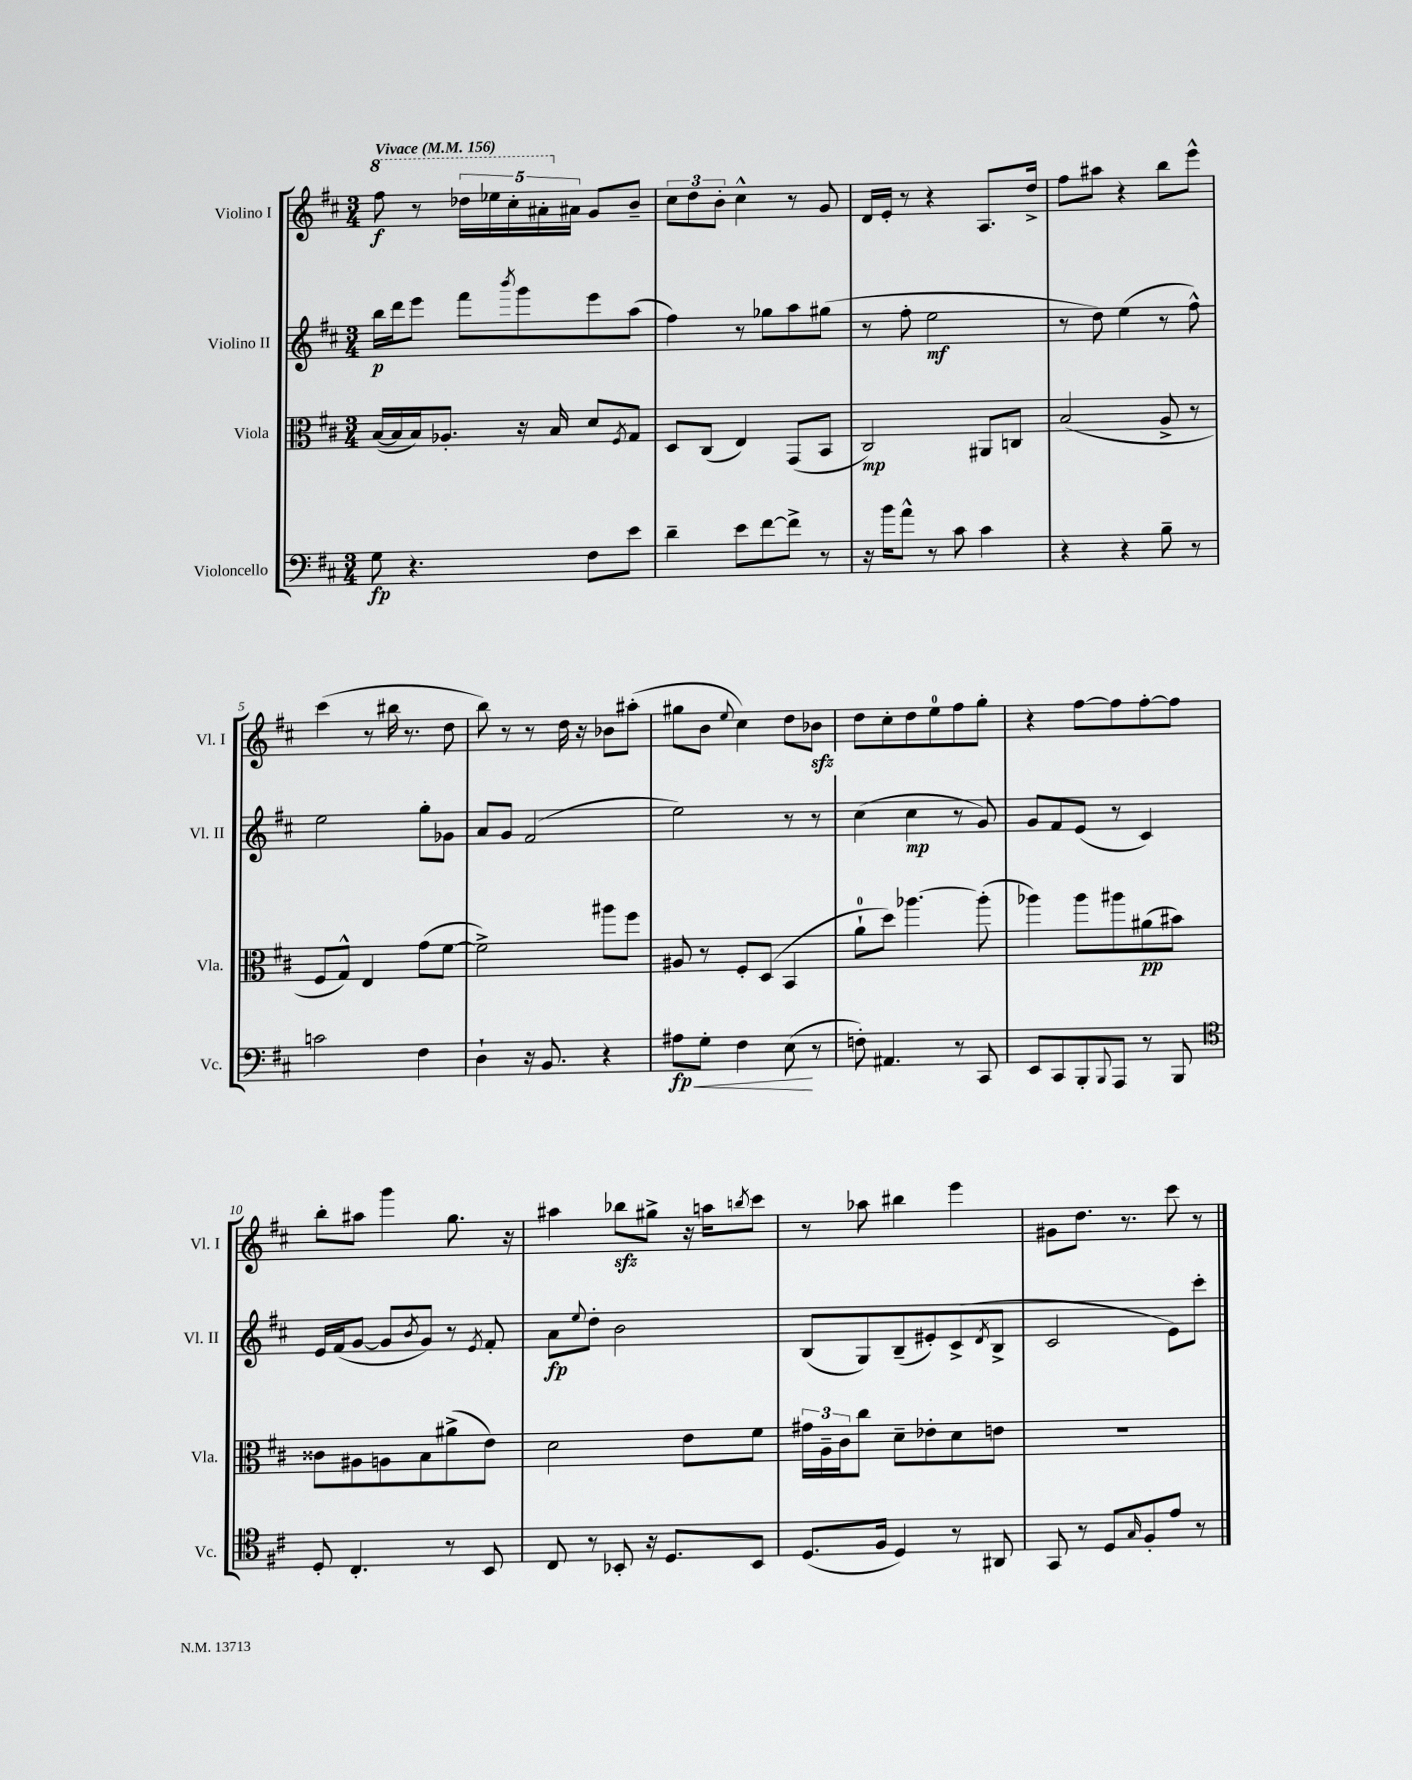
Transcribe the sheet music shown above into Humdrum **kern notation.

**kern	**kern	**kern	**kern
*staff4	*staff3	*staff2	*staff1
*clefF4	*clefC3	*clefG2	*clefG2
*k[f#c#]	*k[f#c#]	*k[f#c#]	*k[f#c#]
*M3/4	*M3/4	*M3/4	*M3/4
*MM156	*MM156	*MM156	*MM156
8G	([16B	16bb	8fff#
.	16B]	16ddd	.
4.r	16B)	8eee	8r
.	8.A-'	.	.
.	.	8fff#	20ddd-
.	.	.	20eee-
.	.	.	20ccc#'
.	.	8qbbb	.
.	16r	8ggg	.
.	.	.	20aa#'
.	16B	.	.
.	.	.	20a#
8F#	8d	8eee	8g
.	8qF#	.	.
8e	8G	(8aa	8b~
=	=	=	=
4d~	8D	4ff#)	12cc#
.	.	.	12dd
.	(8C#	.	.
.	.	.	12b'
8e	4E)	8r	4cc#^^
[8f#	.	8gg-	.
8f#^]	(8GG	8aa	8r
8r	8BB	(8gg#	8g
=	=	=	=
16r	2C#)	8r	16d
16b	.	.	16e'
8a^^	.	8ff#'	8r
8r	.	2ee	4r
8c#	.	.	.
4c#	8AA#	.	8.A
.	8C	.	.
.	.	.	16dd^
=	=	=	=
4r	(2B	8r	8ff#
.	.	8dd)	8aa#
4r	.	(4ee	4r
8B~	8A^	8r	8bb
8r	8r	8ff#^^)	8eee^^
=	=	=	=
2c	8F#	2ee	(4ccc#
.	8G^^)	.	.
.	4E	.	8r
.	.	.	16bb#
.	.	.	8.r
4F#	(8g	8gg'	.
.	[8f#	8g-	8dd
=	=	=	=
4D`	2f#^])	8a	8bb)
.	.	8g	8r
16r	.	(2f#	8r
8.BB	.	.	.
.	.	.	16dd
.	.	.	16r
4r	8aa#	.	8b-
.	8ff#	.	(8aa#'
=	=	=	=
8A#	8A#	2ee)	8gg#
8G'	8r	.	8b
.	.	.	8qqee
4F#	8F#'	.	4cc#)
.	(8D	.	.
(8E	4BB	8r	8dd
8r	.	8r	8b-
=	=	=	=
8F')	8a`	(4cc#	8dd
4.AA#	8dd)	.	8cc#'
.	[4.aa-	4cc#	8dd
.	.	.	8ee
8r	.	8r	8ff#
8CC#	(8aa-']	8g)	8gg'
=	=	=	=
8EE	4aa-)	8g	4r
8CC#	.	8f#	.
8BBB'	8aa-	(8e	[8ff#
8qqBBB	.	.	.
8AAA	8aa#	8r	8ff#]
8r	(8a#	4c#)	[8ff#'
8BBB	8b#)	.	8ff#]
=	=	=	=
*clefC4	*	*	*
8D'	8c##	16e	8bb'
.	.	(16f#	.
4.C#'	8A#	[8g	8aa#
.	8A	8g]	4ggg
.	.	8qb	.
.	8B	8g)	.
8r	(8a#^	8r	8.gg
.	.	8qe	.
8BB	8e)	8f#'	.
.	.	.	16r
=	=	=	=
8C#	2d	8a	4aa#
.	.	8qqee	.
8r	.	8dd'	.
8BB-'	.	2b	8bb-
16r	.	.	8gg#^
8.D	.	.	.
.	8e	.	16r
.	.	.	16aa
.	.	.	8qbb
8BB-	8f#	.	8ccc#
=	=	=	=
(8.D	24g#	(8B	8r
.	24A~	.	.
.	24c#	.	.
.	8cc#	8G)	8aa-
16F#	.	.	.
4D)	8d~	(8B~	4bb#
.	8e-'	8e#')	.
8r	8d	(8c#^	4eee
.	.	8qd	.
8AA#	8e	8B^	.
=	=	=	=
8GG	2.r	2c#	8g#
8r	.	.	8.dd
8D	.	.	.
.	.	.	8.r
16qqG	.	.	.
8F#'	.	.	.
8e	.	8e)	8ccc#
8r	.	8ccc#'	8r
==	==	==	==
*-	*-	*-	*-
